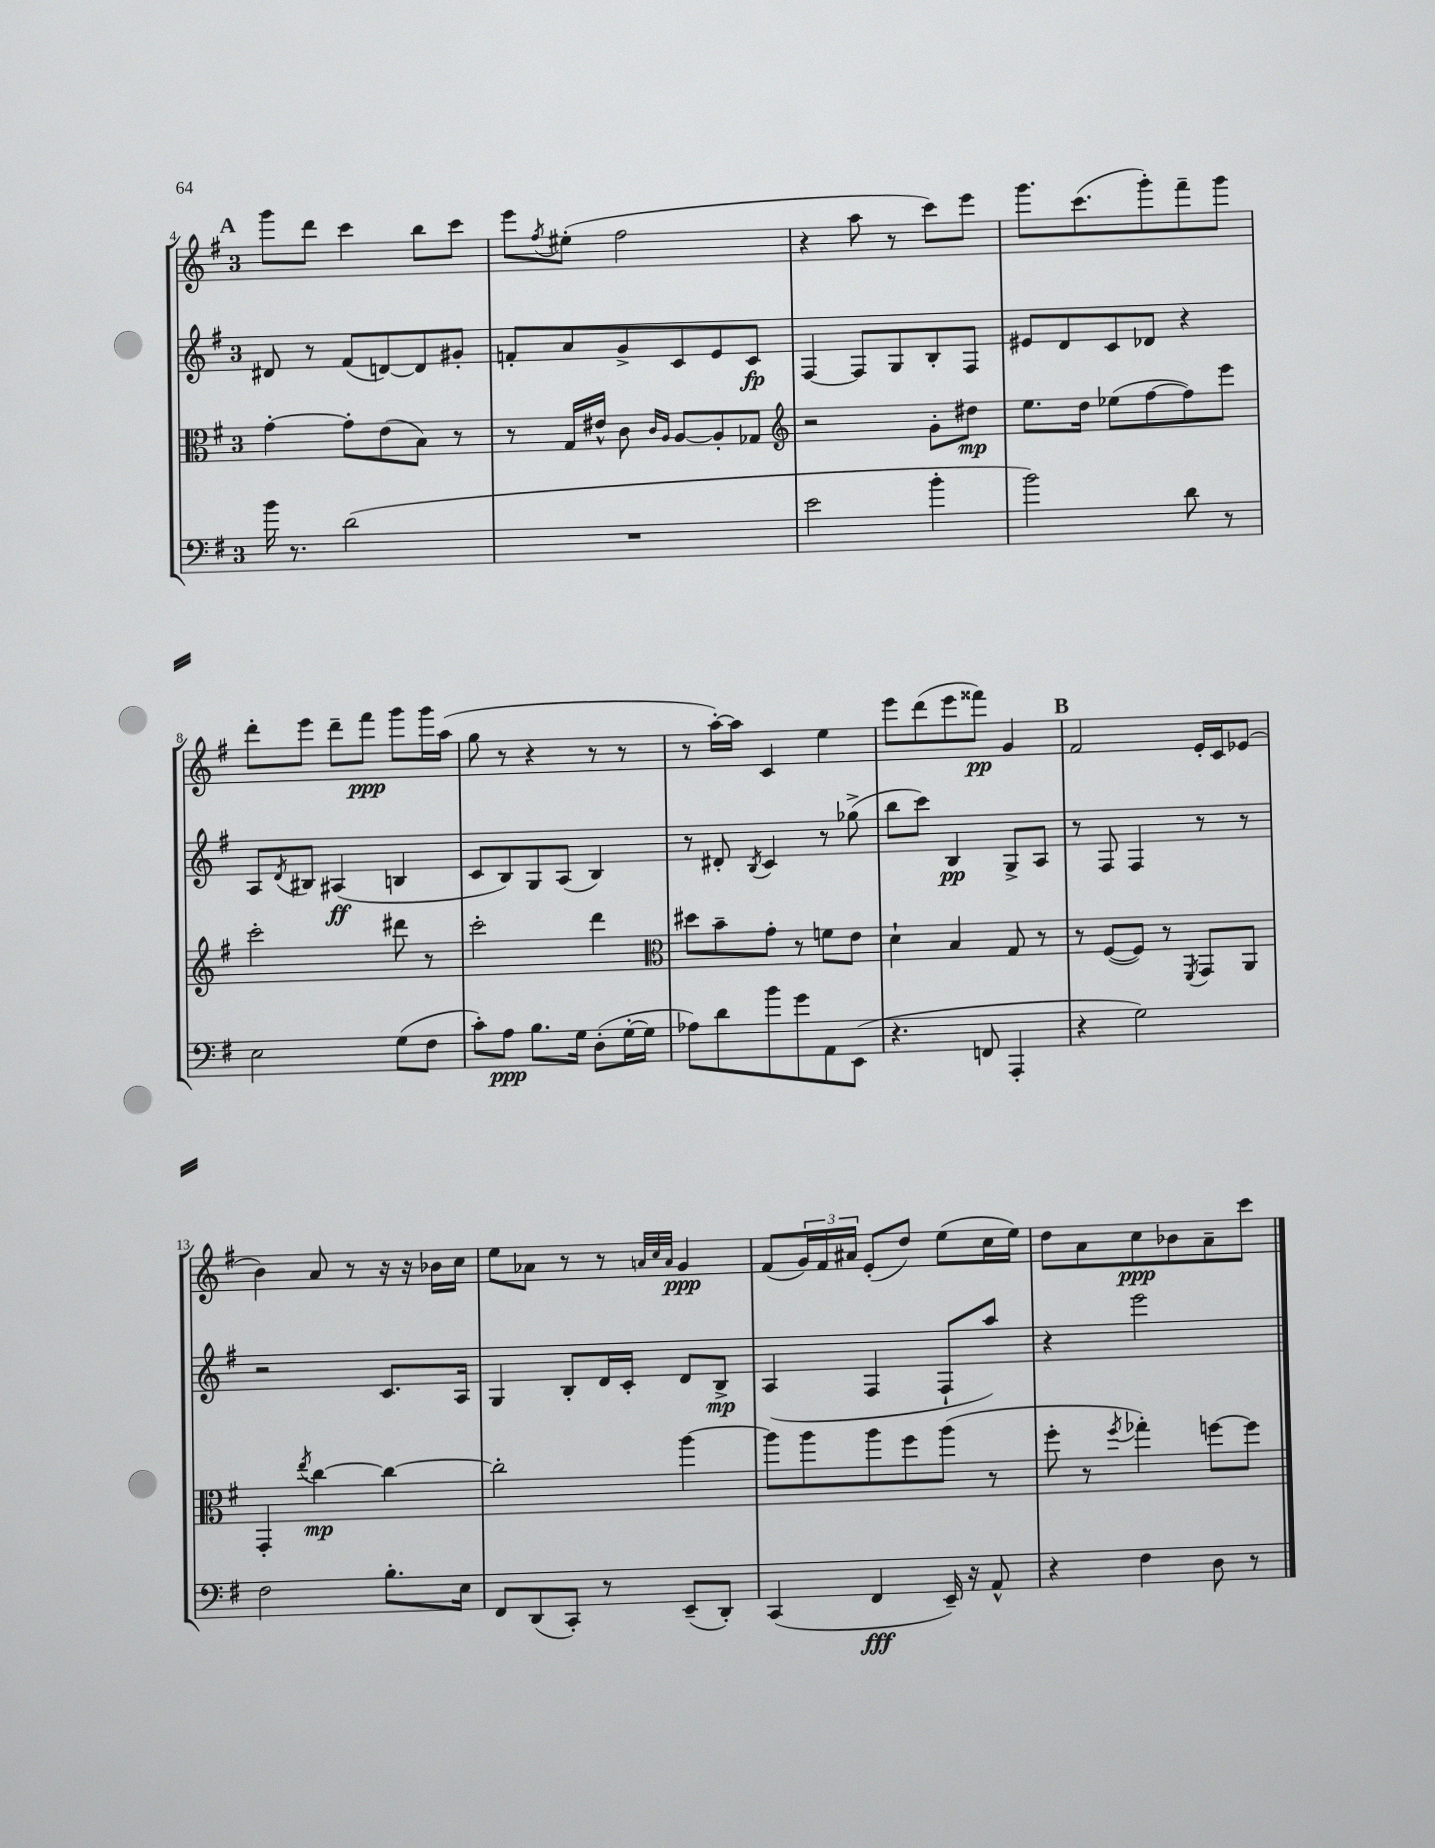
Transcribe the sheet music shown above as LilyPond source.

<<
\new StaffGroup <<
\new Staff = "s0" {
    \clef treble \key g \major \once \override Staff.TimeSignature.style = #'single-digit \time 3/4
    \mark \markup { \bold "A" } g'''8 d'''8 c'''4 b''8 c'''8 |
    e'''8 \acciaccatura { fis''8 } eis''8-.( fis''2 |
    r4 a''8 r8 c'''8) e'''8 |
    g'''8. c'''8.( g'''8-.) fis'''8-- g'''8 |
    d'''8-. e'''8 d'''8-- fis'''8\ppp g'''8 g'''16 a''16( |
    g''8 r8 r4 r8 r8 |
    r8 a''16~-.) a''16 c'4 e''4 |
    e'''8 d'''8( e'''8 fisis'''8\pp) g'4 |
    \mark \markup { \bold "B" } fis'2 e'16-. c'16 ees'8( |
    b'4) a'8 r8 r16 r16 bes'16 c''16 |
    e''8 aes'8 r8 r8 \grace { a'32 c''32 a'32 } g'4\ppp |
    fis'8( \tuplet 3/2 { g'16) fis'16 ais'16 } e'8-.( d''8) e''8( c''16 e''16) |
    d''8 a'8 c''8\ppp bes'8 a'8-- c'''8 \bar "|." |
}
\new Staff = "s1" {
    \clef treble \key g \major \once \override Staff.TimeSignature.style = #'single-digit \time 3/4
    \mark \markup { \bold "A" } dis'8 r8 fis'8( d'8~) d'8 gis'8-. |
    f'8-. a'8 g'8-> c'8 e'8 c'8\fp |
    fis4~ fis8 g8 b8-. fis8 |
    eis'8 d'8 c'8 des'8 r4 |
    a8 \acciaccatura { d'8 } bis8 ais4\ff( b4 |
    c'8 b8) g8 a8( b4) |
    r8 dis'8-. \acciaccatura { b8 } c'4 r8 ges''8->( |
    b''8 c'''8) b4\pp g8-> a8 |
    \mark \markup { \bold "B" } r8 fis8 fis4 r8 r8 |
    r2 c'8. a16 |
    g4 b8-. d'16 c'16-. d'8 b8->\mp |
    a4( fis4 fis8-! a''8) |
    r4 e'''2 \bar "|." |
}
\new Staff = "s2" {
    \clef alto \key g \major \once \override Staff.TimeSignature.style = #'single-digit \time 3/4
    \mark \markup { \bold "A" } g'4~-. g'8-. e'8( b8) r8 |
    r8 g16 eis'16-^ c'8 \grace { c'16 a16 } a8~ a8-. ges8 |
    \clef treble r2 g'8-. dis''8\mp |
    e''8. d''16 ees''8( fis''8~ fis''8) e'''8 |
    c'''2-. dis'''8 r8 |
    c'''2-. d'''4 |
    \clef alto dis''8 b'8-- g'8-. r8 f'8 e'8 |
    d'4-! b4 g8 r8 |
    \mark \markup { \bold "B" } r8 fis8~( fis8) r8 \acciaccatura { fis,8 } g,8 a,8 |
    g,4-. \acciaccatura { e''8 } c''4~\mp c''4~ |
    c''2-. a''4~ |
    a''8 a''8 a''8 fis''8 a''8( r8 |
    fis''8-. r8 \acciaccatura { fis''8 } ges''4-.) f''8~ f''8 \bar "|." |
}
\new Staff = "s3" {
    \clef bass \key g \major \once \override Staff.TimeSignature.style = #'single-digit \time 3/4
    \mark \markup { \bold "A" } b'16 r8. d'2( |
    R2. |
    e'2 b'4-. |
    b'2) d'8 r8 |
    e2 g8( fis8 |
    c'8-.) a8\ppp b8. g16 d8-.( g16~-. g16 |
    aes8) d'8 b'8 g'8 a,8 e,8( |
    r4. f,8 a,,4-. |
    \mark \markup { \bold "B" } r4 g2) |
    fis2 b8.-. e16 |
    fis,8 d,8( c,8-.) r8 e,8--( d,8-.) |
    c,4( fis,4\fff e,16--) r16 a,8-^ |
    r4 fis4 d8 r8 \bar "|." |
}
>>
>>
\layout { \context { \Score currentBarNumber = #4 } }
